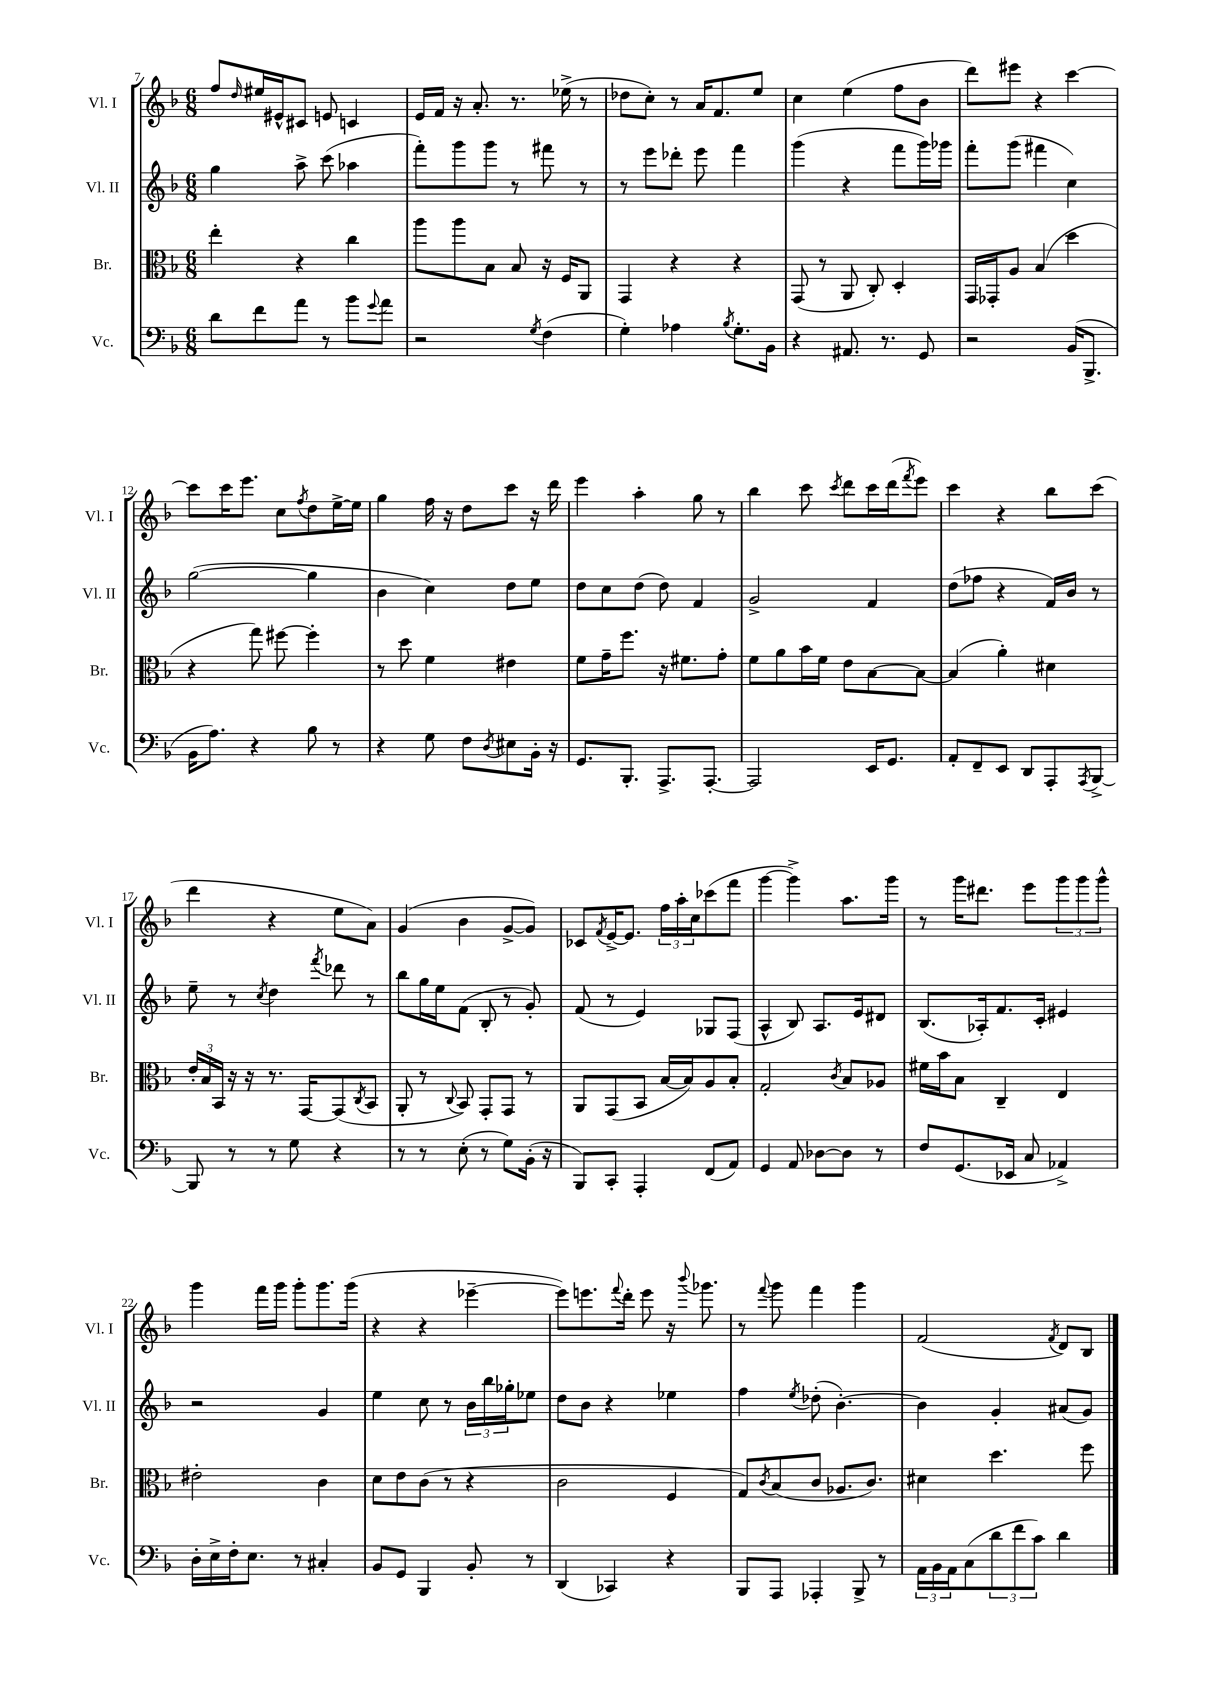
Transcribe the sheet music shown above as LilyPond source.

<<
\new StaffGroup <<
\new Staff = "s0" \with { instrumentName = "Vl. I" shortInstrumentName = "Vl. I" } {
    \clef treble \key f \major \numericTimeSignature \time 6/8
    f''8 \grace { d''16 } eis''16 eis'16-^ cis'8 e'8 c'4 |
    e'16 f'16 r16 a'8.-. r8. ees''16->( r8 |
    des''8 c''8-.) r8 a'16 f'8. e''8 |
    c''4 e''4( f''8 bes'8 |
    d'''8) eis'''8 r4 c'''4~ |
    c'''8 c'''16 e'''8. c''8 \acciaccatura { f''8 } d''8 e''16~-> e''16 |
    g''4 f''16 r16 d''8 c'''8 r16 d'''16 |
    e'''4 a''4-. g''8 r8 |
    bes''4 c'''8 \acciaccatura { c'''8 } d'''8 c'''16 d'''16( \acciaccatura { f'''8 } e'''8) |
    c'''4 r4 bes''8 c'''8( |
    d'''4 r4 e''8 a'8) |
    g'4( bes'4 g'8~-> g'8) |
    ces'8 \acciaccatura { f'8 } e'16~-> e'8. \tuplet 3/2 { f''16 a''16-. c''16 } ces'''8( f'''8 |
    g'''4~ g'''4->) a''8. g'''16 |
    r8 g'''16 dis'''8. e'''8 \tuplet 3/2 { g'''8 g'''8 g'''8-^ } |
    g'''4 f'''16 g'''16 g'''8-. g'''8. g'''16( |
    r4 r4 ees'''4~-- |
    ees'''8) e'''8. \appoggiatura { f'''8 } d'''16-. e'''8 r16 \appoggiatura { bes'''8 } ges'''8. |
    r8 \appoggiatura { f'''8 } g'''8 f'''4 g'''4 |
    f'2( \acciaccatura { f'8 } d'8) bes8 \bar "|." |
}
\new Staff = "s1" \with { instrumentName = "Vl. II" shortInstrumentName = "Vl. II" } {
    \clef treble \key f \major \numericTimeSignature \time 6/8
    g''4 a''8-> c'''8( aes''4 |
    f'''8-.) g'''8 g'''8 r8 fis'''8 r8 |
    r8 e'''8 des'''8-. e'''8 f'''4 |
    g'''4( r4 f'''8 g'''16) ges'''16 |
    f'''8-. g'''8( fis'''4 c''4) |
    g''2~( g''4 |
    bes'4 c''4) d''8 e''8 |
    d''8 c''8 d''8( d''8) f'4 |
    g'2-> f'4 |
    d''8( fes''8 r4 f'16) bes'16 r8 |
    e''8-- r8 \acciaccatura { c''8 } d''4 \acciaccatura { f'''8 } des'''8 r8 |
    bes''8 g''16 e''16 f'8( bes8-. r8 g'8-.) |
    f'8( r8 e'4) ges8 f8( |
    a4-^ bes8) a8. e'16 dis'8 |
    bes8.( aes16-.) f'8. c'16-. eis'4 |
    r2 g'4 |
    e''4 c''8 r8 \tuplet 3/2 { bes'16 bes''16 ges''16-. } ees''8 |
    d''8 bes'8 r4 ees''4 |
    f''4 \acciaccatura { e''8 } des''8-.( bes'4.~-.) |
    bes'4 g'4-. ais'8( g'8) \bar "|." |
}
\new Staff = "s2" \with { instrumentName = "Br." shortInstrumentName = "Br." } {
    \clef alto \key f \major \numericTimeSignature \time 6/8
    e''4-. r4 c''4 |
    a''8 a''8 bes8 bes8 r16 f16 a,8 |
    g,4 r4 r4 |
    g,8( r8 a,8 c8-.) d4-. |
    g,16 ges,16-. a8 bes4( d''4 |
    r4 g''8) fis''8~ fis''4-. |
    r8 d''8 f'4 eis'4 |
    f'8 g'16-- f''8. r16 fis'8. g'8-. |
    f'8 a'8 bes'16 f'16 e'8 bes8~ bes8~ |
    bes4( a'4-.) dis'4 |
    \tuplet 3/2 { e'16-. bes16 bes,16 } r16 r16 r8. g,16~ g,8( \acciaccatura { c8 } bes,8 |
    a,8-. r8 \appoggiatura { c8 } bes,8) g,8-. g,8 r8 |
    a,8 g,8( bes,8 bes16~ bes16) a8 bes8-. |
    g2-. \acciaccatura { c'8 } bes8 aes8 |
    fis'16 bes'16 bes8 c4-- e4 |
    eis'2-. c'4 |
    d'8 e'8 c'8( r8 r4 |
    c'2 f4 |
    g8) \acciaccatura { c'8 } bes8( c'8 aes8. c'8.) |
    dis'4 d''4. f''8 \bar "|." |
}
\new Staff = "s3" \with { instrumentName = "Vc." shortInstrumentName = "Vc." } {
    \clef bass \key f \major \numericTimeSignature \time 6/8
    d'8 f'8 a'8 r8 bes'8 \appoggiatura { g'8 } a'8 |
    r2 \acciaccatura { g8 } f4( |
    g4-.) aes4 \acciaccatura { bes8 } g8.-. bes,16 |
    r4 ais,8. r8. g,8 |
    r2 bes,16( bes,,8.-> |
    bes,16 a8.) r4 bes8 r8 |
    r4 g8 f8 \acciaccatura { d8 } eis8 bes,16-. r16 |
    g,8. bes,,8.-. a,,8.-> a,,8.~-. |
    a,,2 e,16 g,8. |
    a,8-. f,8-- e,8 d,8 a,,8-. \acciaccatura { a,,8 } bes,,8~-> |
    bes,,8 r8 r8 g8 r4 |
    r8 r8 e8-.( r8 g8) bes,16-.( r16 |
    bes,,8) c,8-. a,,4-. f,8( a,8) |
    g,4 a,8 des8~ des8 r8 |
    f8 g,8.( ees,16 c8 aes,4->) |
    d16-. e16-> f16-. e8. r8 cis4-. |
    bes,8 g,8 bes,,4 bes,8-. r8 |
    d,4( ces,4) r4 |
    bes,,8 a,,8 aes,,4-. bes,,8-> r8 |
    \tuplet 3/2 { a,16 bes,16 a,16 } c8( \tuplet 3/2 { d'8 f'8 c'8) } d'4 \bar "|." |
}
>>
>>
\layout { \context { \Score currentBarNumber = #7 } }
